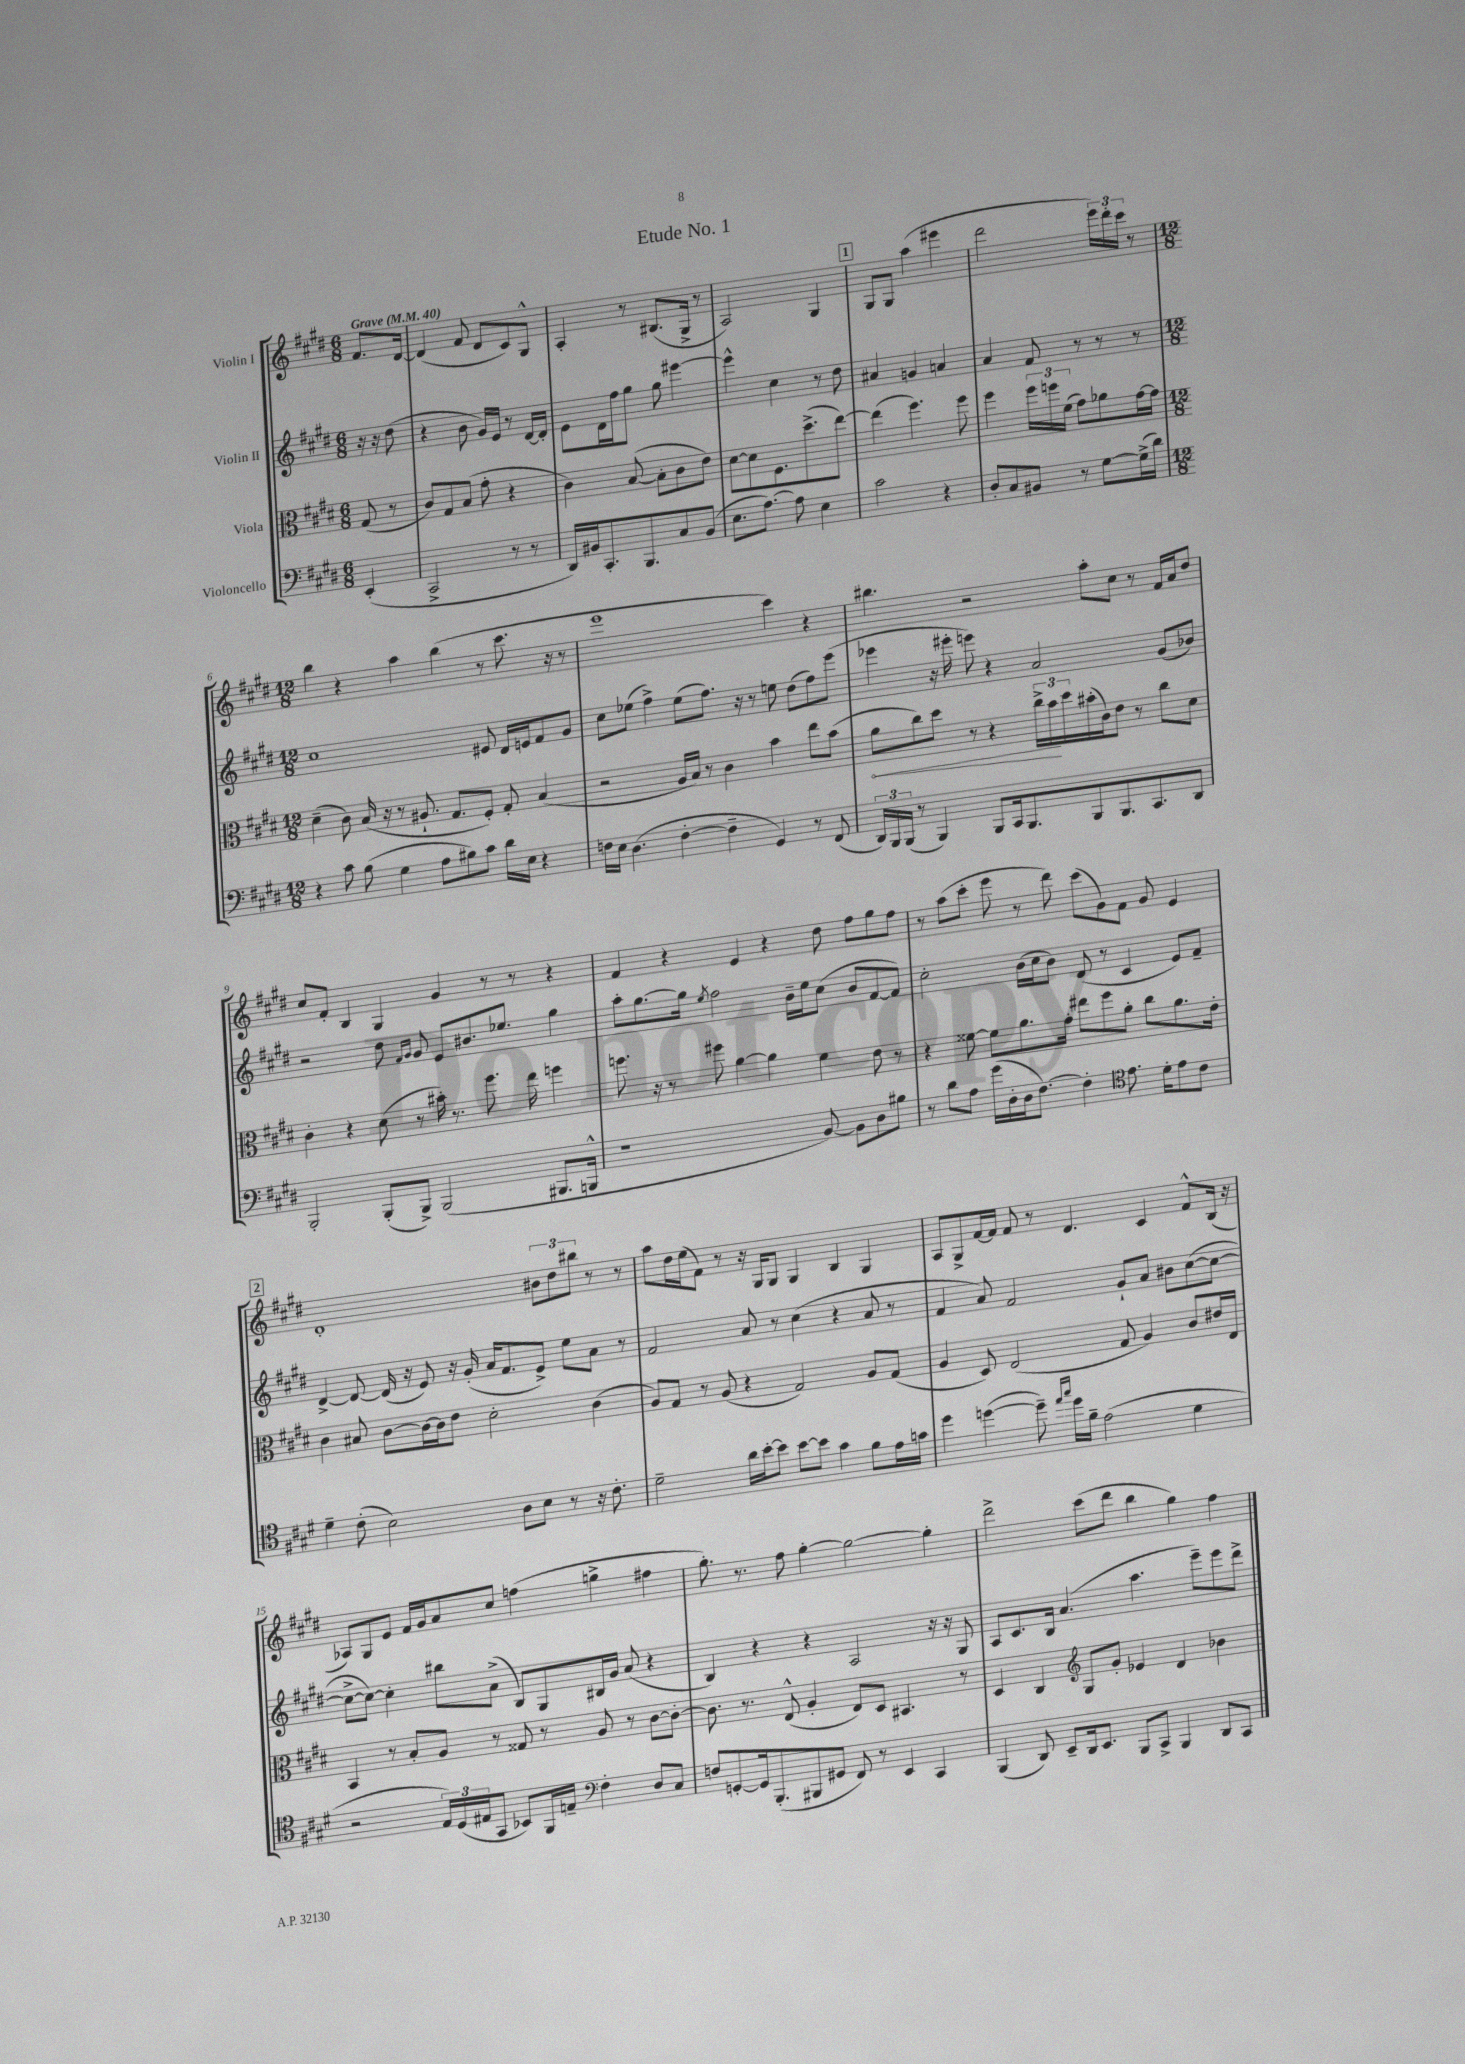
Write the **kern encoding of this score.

**kern	**kern	**kern	**kern
*staff4	*staff3	*staff2	*staff1
*clefF4	*clefC3	*clefG2	*clefG2
*k[f#c#g#d#]	*k[f#c#g#d#]	*k[f#c#g#d#]	*k[f#c#g#d#]
*M6/8	*M6/8	*M6/8	*M6/8
*MM40	*MM40	*MM40	*MM40
(4EE'	(8G#	16r	8.f#
.	.	16r	.
.	8r	(8dd#	.
.	.	.	[16d#
=	=	=	=
2CC#^	8c#)	4r	(4d#]
.	8G#	.	.
.	(8B	8b	8f#
.	8g#'	16g#)	8d#
.	.	16e	.
8r	4r	8r	8c#)
8r	.	[16d#	8G#^^
.	.	16d#']	.
=	=	=	=
16DD#)	4c#)	8e	4A'
16BB#	.	.	.
8.CC#'	.	16d#	.
.	.	16ff#	.
.	([8B	8gg#	8r
8.BBB	.	.	.
.	8B']	8gg#	(8.B#
8C#	8c#	[4eee#	.
.	.	.	16G#^
(8BB#	8e)	.	8r
=	=	=	=
8.E	[8d#	4eee#^^]	2A)
.	8d#]	.	.
[8.A)	.	.	.
.	8.F#	4cc#	.
8A]	.	.	.
.	(8.dd#^	.	.
4E	.	8r	4G#
.	[8ee)	8dd#	.
=	=	=	=
2c#	(4ee]	4a#	8G#
.	.	.	8G#
.	4.ff#)	4g	(4aa
4r	.	4a	4eee#
.	8ff#	.	.
=	=	=	=
8D#'	4ff#	4a	2ddd#
8C#	.	.	.
8BB#	24ff#	8f#	.
.	24ff	.	.
.	(24f#	.	.
8r	8g#)	8r	.
[8G#	8a-	8r	24eee)
.	.	.	24ddd#'
.	.	.	24ccc#
(16G#^]	[16g#	8r	8r
16d#)	16g#]	.	.
=	=	=	=
*M12/8	*M12/8	*M12/8	*M12/8
4r	(4d#~	1cc#	4bb
8c#	8c#)	.	4r
(8B	(16B	.	.
.	16r	.	.
4G#	8r	.	4aa
.	8.A#`	.	.
8A	.	.	(4bb
.	8.G#	.	.
8B#)	.	.	.
8c#	8F#')	8e#	8r
16d#	8G#'	16d#	8.ccc#
16E	.	16e	.
4r	(4B	8f#	.
.	.	.	16r
.	.	8g#	8r
=	=	=	=
16F	2r	8cc#	1eee
16E	.	.	.
(4.D#	.	(8ee-	.
.	.	4ff#^)	.
[4F'	16A	(8ee-	.
.	16B)	.	.
.	8r	8.ff#)	.
4F~]	4c#	.	.
.	.	16r	.
.	.	8r	.
4GG#)	4b	8ee	4ccc#)
.	.	(8dd#	.
8r	8ee	8ff#)	4r
(8FF#	(8b	(8eee	.
=	=	=	=
24DD#)	8a	4eee-	4.bb#
24BBB	.	.	.
(24BBB	.	.	.
8r	8cc#)	.	.
4BBB)	8dd#	16r	.
.	.	16eee#'	.
.	8r	8eee)	2r
8BBB	4r	4r	.
16CC#	.	.	.
8.BBB	.	.	.
.	24cc#^	2a	.
.	24b	.	.
.	24dd#	.	.
8BBB	(16b#'	.	8aa'
.	16c#)	.	.
8.BBB	8e	.	8cc#
.	8r	.	8r
8.CC#	.	.	.
.	8cc#	(8g#	16f#
.	.	.	16a
8DD#	8d#	8b-)	8dd#
=	=	=	=
2BBB'	4c#'	2r	8cc#
.	.	.	8f#'
.	4r	.	4B
(8BBB'	(8d#	8dd#	4G#
.	.	16qqf#	.
.	.	16qqg#	.
8BBB^)	8r	8g#	.
(2BBB	16b#')	8e	4g#
.	8.r	.	.
.	.	8.b#	.
.	8.ff#	.	8r
.	.	8.ee-	.
.	.	.	8r
.	16ee	.	.
8.BBB#	4ff	4gg#	4r
16BBB^^	.	.	.
=	=	=	=
1r	8.ff	8aa'	4f#
.	.	[8.gg#	.
.	16r	.	.
.	8r	.	4r
.	.	16gg#]	.
.	.	8qee	.
.	8ff#	2ff#	.
.	[4a	.	4e
.	4a]	.	4r
.	.	16b~	.
.	.	16ee	.
[8BB)	4f#	(8cc#	8dd#
8BB]	.	8b	8ff#
8D#	8e	[8f#	8gg#
8B#	8r	8f#])	8ff#
=	=	=	=
8r	4r	2cc#'	8r
8d#	.	.	(8aa
8A	[8f##	.	8ccc#'
(16g#	8f##]	.	8eee
16D#'	.	.	.
16D#	8.a	(16b	8r
[8.F#)	.	16cc#	.
.	.	8b)	8ddd#)
.	16g#'	.	.
4F#']	8ee#	(8d#	(8ccc#
.	8ff#	8r	8g#)
*clefC4	*	*	*
8.e	8a'	4c#	8f#
.	8cc#	.	8g#
16d#'	.	.	.
8e	8.a	8e)	4e
8c#	.	8f#~	.
.	16e'	.	.
=	=	=	=
4d#~	4c#	[4d#^	1d#'
(8c#'	8B#	8d#_	.
2B)	[8c#	(16d#]	.
.	.	16r	.
.	16c#_	8e)	.
.	16c#]	.	.
.	8e	16r	.
.	.	(16g#'	.
.	2d#'	16a	.
.	.	8.f#	.
8A	.	.	.
8B	.	8e^)	12b#
.	.	.	12dd#
8r	.	8ee	.
.	.	.	12bb#
16r	(4c#	8a	8r
8.c#'	.	.	.
.	.	8r	8r
=	=	=	=
2d#~	8A)	2f#	8aa
.	8G#	.	16dd#
.	.	.	(16ee
.	8r	.	8f#)
.	(8A	.	8r
16a	4r	8a	16r
[16b'	.	.	16G#
8b]	.	8r	8G#
[8b	2G#)	(4cc#	4G#
8b]	.	.	.
4g#	.	4r	4B
8f#	8A	8a	4G#
16e	(8G#	8r	.
16g	.	.	.
=	=	=	=
4dd#	4A	4f#	8A
.	.	.	8G#^
([4dd	8D#)	8a)	[16f#
.	.	.	16f#]
.	(2E	2f#	8f#
8dd~])	.	.	8r
16qqee	.	.	.
16qqgg#	.	.	.
16dd	.	.	4.d#
16f#~	.	.	.
(2e	.	.	.
.	8G#	8g#`	.
.	4A)	8a	4c#
.	.	8b#	.
4d#	8c#	([8cc#	8f#^^
.	16e#	8cc#_	(16B
.	16E	.	16r
=	=	=	=
2r	4BB	8cc#^_	8A-)
.	.	8cc#_)	8G#
.	8r	4cc#']	8e
.	8B'	.	16f#
.	.	.	16g#
24E)	8A	8bb#	8a
(24D#	.	.	.
24E#	.	.	.
8GG#	8r	(8a^	8cc#
8BB-)	8G##	8B)	(4ff
16FF#	8r	8G#	.
16E~	.	.	.
*clefF4	*	*	*
4F#'	8A	16B#	4gg^
.	.	16g#	.
.	8r	(8a	.
8D#	[8c#	4r	4ff#
8C#	8c#'_	.	.
=	=	=	=
8F	8.c#]	4B)	8.gg#')
[8GG'	.	.	.
.	8.r	.	8.r
16GG]	.	4r	.
(8.BBB'	.	.	.
.	(8E^^	.	8ff#
8BBB#	4A'	4r	[4gg#'
8GG#	.	.	.
8FF#)	8E)	2A	2gg#_
8r	8D#	.	.
4EE	4.BB#	.	.
4CC#	.	16r	4gg#']
.	.	16r	.
.	8r	8G#	.
=	=	=	=
(4BBB	4D#	8A	2ddd#^
.	.	8.c#	.
8DD#)	4C#	.	.
.	.	16B	.
8EE~	.	(4.a	.
*	*clefG2	*	*
16DD#	8G#	.	(8ccc#
8.EE	.	.	.
.	8g#'	.	8ddd#
8BBB	4e-	4.aa	4bb
8CC#^	.	.	.
4BBB	4d#	.	4gg#)
.	.	8eee~)	.
8DD#	4b-	8eee	4ff#
8CC#	.	8ddd#^	.
==	==	==	==
*-	*-	*-	*-
